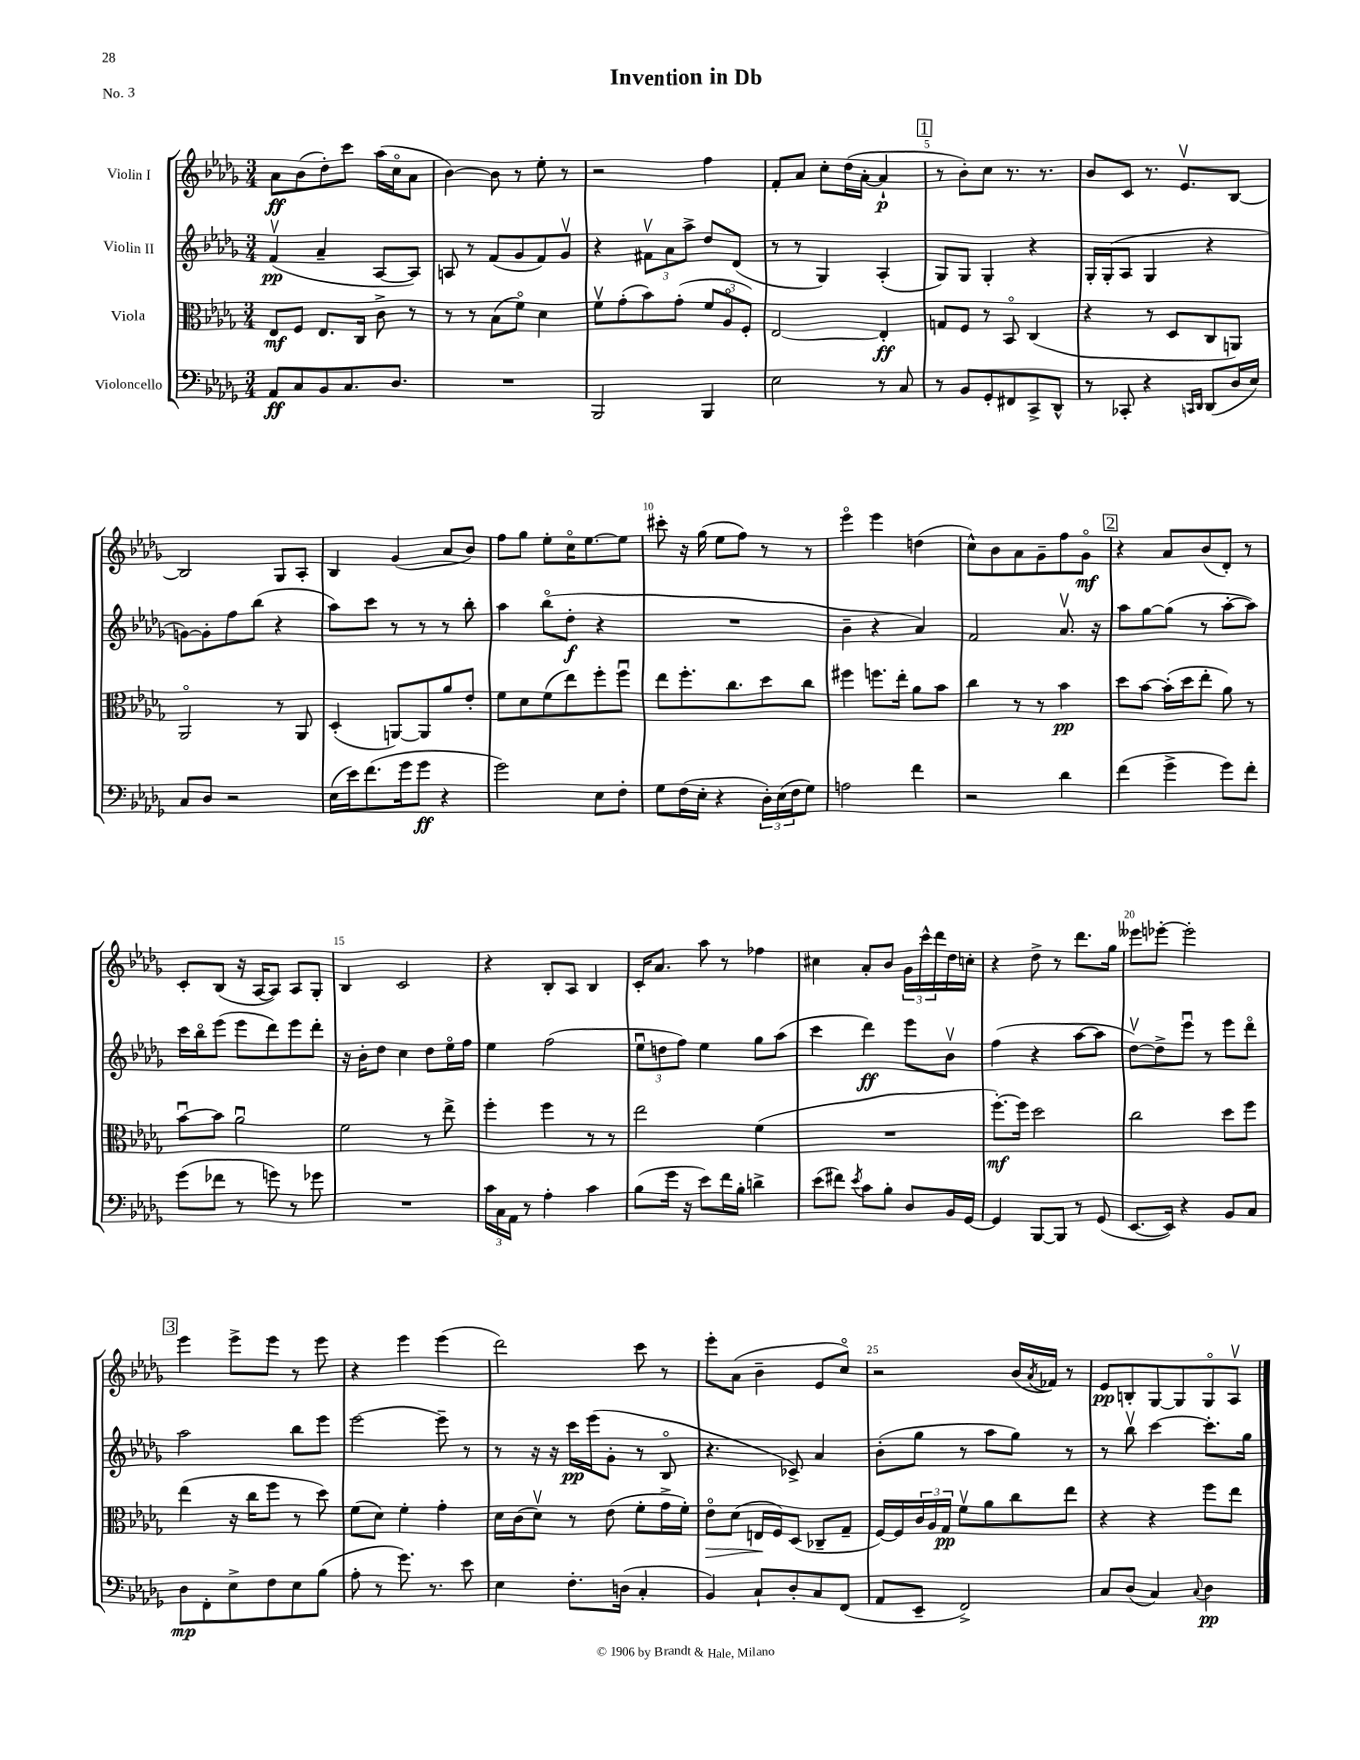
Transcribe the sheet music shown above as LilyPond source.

\header { title = "Invention in Db" piece = "No. 3" }
<<
\new StaffGroup <<
\new Staff = "s0" \with { instrumentName = "Violin I" } {
    \clef treble \key des \major \numericTimeSignature \time 3/4
    aes'8\ff bes'8( des''8-.) c'''8 aes''16( c''16\flageolet aes'8 |
    bes'4~) bes'8 r8 ees''8-. r8 |
    r2 f''4 |
    f'8-. aes'8 c''8-. des''16( aes'16~-. aes'4-!\p |
    \mark \markup { \box "1" } r8 bes'8-.) c''8 r8. r8. |
    bes'8 c'8 r8. ees'8.\upbow bes8~ |
    bes2 ges8 aes8-. |
    bes4 ges'4( aes'8 bes'8) |
    f''8 ges''8 ees''8-. c''16\flageolet ees''8.~ ees''8 |
    cis'''8-. r16 ges''16( ees''8 f''8) r8 r8 |
    ees'''4\flageolet ees'''4 d''4( |
    c''8-^) bes'8 aes'8 ges'8-- f''8 ges'8\flageolet\mf |
    \mark \markup { \box "2" } r4 aes'8 bes'8( des'8-.) r8 |
    c'8-. bes8( r16 aes16~ aes8) aes8 ges8-. |
    bes4 c'2 |
    r4 bes8-. aes8 bes4 |
    c'16-. aes'8. aes''8 r8 fes''4 |
    cis''4 aes'8-. bes'8 \tuplet 3/2 { ges'16 c'''16-^ des'''16 } des''16 c''16-. |
    r4 des''8-> r8 des'''8. ges''16 |
    eeses'''8 ees'''8~-. ees'''2-. |
    \mark \markup { \box "3" } ees'''4 ees'''8-> ees'''8 r8 ees'''8 |
    r4 ees'''4 ees'''4( |
    des'''2) c'''8 r8 |
    ees'''8-. aes'8( bes'4-- ees'8 c''8\flageolet) |
    r2 bes'16( \acciaccatura { aes'8 } fes'16) r8 |
    ees'8\pp b8-. ges8~ ges8 ges8\flageolet aes8\upbow \bar "|." |
}
\new Staff = "s1" \with { instrumentName = "Violin II" } {
    \clef treble \key des \major \numericTimeSignature \time 3/4
    f'4\upbow\pp( aes'4-- aes8~ aes8) |
    a8 r8 f'8( ges'8 f'8) ges'8\upbow |
    r4 \tuplet 3/2 { fis'8\upbow aes'8 aes''8-> } des''8 des'8( |
    r8 r8 ges4) aes4-.( |
    \mark \markup { \box "1" } ges8) ges8 ges4-. r4 |
    ges16-. ges16-.( aes8 ges4 r4 |
    g'8~) g'8-. f''8 bes''8( r4 |
    aes''8) c'''8 r8 r8 r8 bes''8-. |
    aes''4 bes''8\flageolet( des''8-.\f r4 |
    R2. |
    bes'4-- r4 aes'4) |
    f'2 aes'8.\upbow r16 |
    \mark \markup { \box "2" } aes''8 ges''8~ ges''8( r8 aes''8~-. aes''8) |
    c'''16 bes''16\flageolet ees'''8( ees'''8 des'''8) ees'''8 des'''8-. |
    r16 bes'16-. des''8 c''4 des''8 ees''16\flageolet f''16 |
    ees''4 f''2( |
    \tuplet 3/2 { ees''8\downbow d''8 f''8) } ees''4 ges''8 aes''8( |
    c'''4 des'''4\ff) ees'''8 bes'8\upbow |
    f''4( r4 aes''8~ aes''8 |
    des''8~\upbow) des''8-> ees'''8\downbow r8 ees'''8 des'''8\flageolet |
    \mark \markup { \box "3" } aes''2 bes''8 ees'''8 |
    ees'''2~ ees'''8-- r8 |
    r8 r16 r16 c'''16\pp ees'''16( ges'8-. r8 bes8\flageolet |
    r4. ces'8->) aes'4 |
    bes'8-.( ges''8 r8 aes''8 ges''8) r8 |
    r8 bes''8\upbow c'''4~ c'''8.-. ges''16 \bar "|." |
}
\new Staff = "s2" \with { instrumentName = "Viola" } {
    \clef alto \key des \major \numericTimeSignature \time 3/4
    ees8\mf f8 ees8. c16 c'8-> r8 |
    r8 r8 bes8( f'8\flageolet) des'4 |
    f'8\upbow ges'8-.( bes'8) ges'8-.( \tuplet 3/2 { f'8 aes8\flageolet f8-.) } |
    ees2~ ees4-.\ff |
    \mark \markup { \box "1" } g8 f8 r8 bes,8\flageolet c4( |
    r4 r8 des8 c8 a,8) |
    aes,2\flageolet r8 aes,8 |
    des4-.( a,8~) a,8 aes'8 ees'8-. |
    f'8 des'8 f'8( ees''8) f''8-. f''8\downbow |
    ees''8 f''8.-. c''8. des''8 c''8 |
    fis''4 f''8. ees''16-. aes'8 bes'8 |
    c''4 r8 r8 bes'4\pp |
    \mark \markup { \box "2" } des''8 bes'8~ bes'16-.( des''16 ees''8-. aes'8) r8 |
    bes'8~\downbow bes'8 aes'2\downbow |
    f'2 r8 ees''8-> |
    f''4-. f''4 r8 r8 |
    ees''2 f'4( |
    R2. |
    f''8.~-.\mf) f''16 des''2 |
    c''2 des''8 f''8 |
    \mark \markup { \box "3" } ees''4( r16 c''16 f''8 r8 des''8) |
    f'8( des'8) f'4-. ges'4-. |
    des'16 c'16( des'8\upbow) r8 ees'8( f'8-. ges'16-> f'16-.) |
    ees'8\flageolet\> des'8( e16\! f16) des8( ces8-- ges8-- |
    f16~) f16 \tuplet 3/2 { c'16 aes16 ges16\pp } f'8\upbow aes'8 c''8 ees''8 |
    r4 r4 f''8 ees''8 \bar "|." |
}
\new Staff = "s3" \with { instrumentName = "Violoncello" } {
    \clef bass \key des \major \numericTimeSignature \time 3/4
    aes,8\ff c8 bes,8 c8. des8. |
    R2. |
    bes,,2 bes,,4 |
    ees2 r8 c8 |
    \mark \markup { \box "1" } r8 bes,8 ges,8-. fis,8 c,8-> des,8-^ |
    r8 ces,8-. r4 \grace { c,16 des,16 } des,8( des16 ees16) |
    c8 des8 r2 |
    ees16( ees'16) f'8.( ges'16 ges'8\ff r4 |
    ges'2) ees8 f8-. |
    ges8 f16( ees16-. r4 \tuplet 3/2 { des16-.) ees16( f16 } ges8) |
    a2 f'4 |
    r2 des'4 |
    \mark \markup { \box "2" } f'4( ges'4-> ges'8) f'8-. |
    ges'8( fes'8 r8 g'8) r8 ges'8 |
    R2. |
    \tuplet 3/2 { c'16 c16 aes,16 } r8 aes4-. c'4 |
    bes8( ges'16 r16 ees'8) f'16 bes16-. d'4-> |
    ees'8( fis'8) \acciaccatura { ees'8 } c'8 bes8-. des8 bes,16 ges,16~ |
    ges,4 bes,,8~ bes,,8 r8 ges,8( |
    ees,8.~ ees,16) r4 bes,8 c8 |
    \mark \markup { \box "3" } des8\mp f,8-. ees8-> f8 ees8 bes8( |
    aes8-. r8 ges'8.) r8. ees'8 |
    ees4 f8.-. d16( c4-. |
    bes,4) c8-! des8-. c8 f,8( |
    aes,8 ees,8-- f,2->) |
    c8 des8( c4) \appoggiatura { c8 } des4\pp \bar "|." |
}
>>
>>
\layout { \context { \Score \override BarNumber.break-visibility = ##(#f #t #t) barNumberVisibility = #(every-nth-bar-number-visible 5) } }
